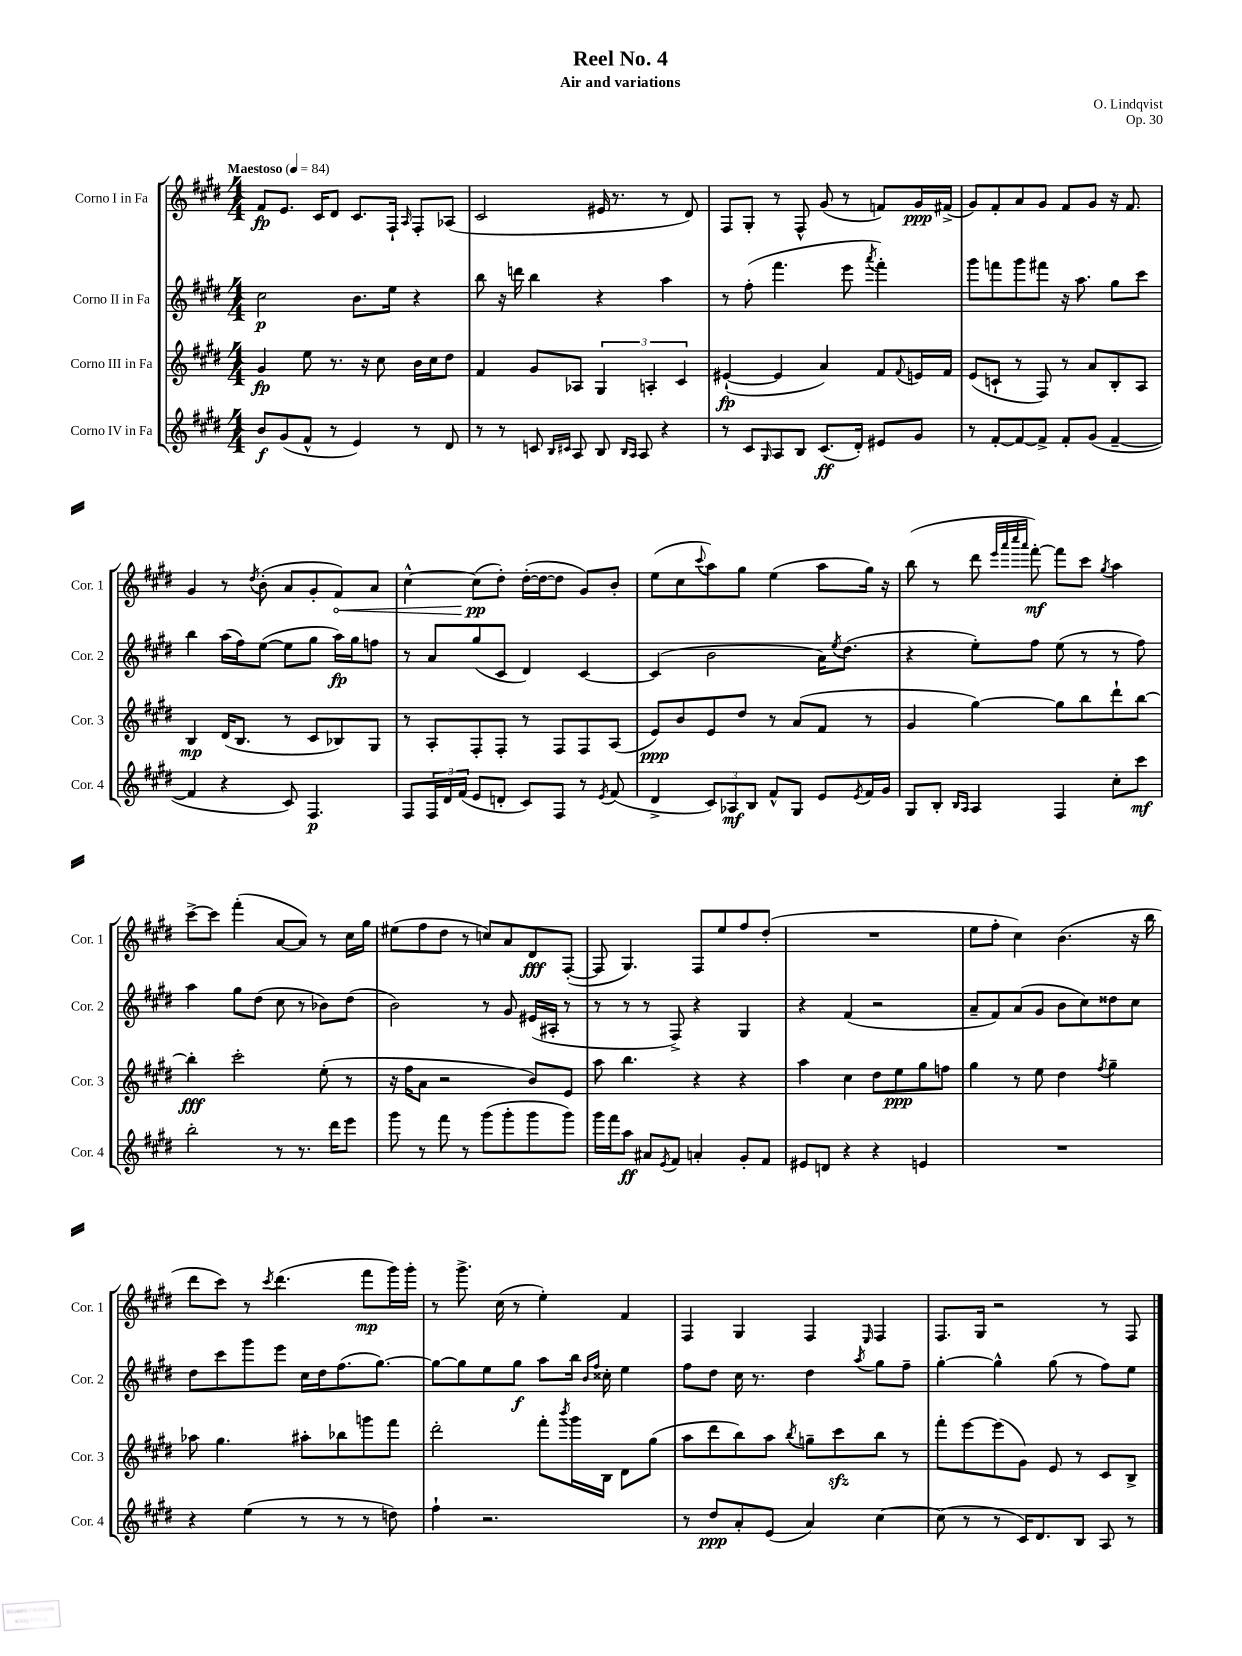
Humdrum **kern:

**kern	**kern	**kern	**kern
*staff4	*staff3	*staff2	*staff1
*clefG2	*clefG2	*clefG2	*clefG2
*k[f#c#g#d#]	*k[f#c#g#d#]	*k[f#c#g#d#]	*k[f#c#g#d#]
*M4/4	*M4/4	*M4/4	*M4/4
*MM84	*MM84	*MM84	*MM84
8b/L	4g#/	2cc#\	8f#/L
(8g#/	.	.	8.e/J
8f#^^/J	8ee\	.	.
.	.	.	16c#/LK
8r	8.r	.	8d#/J
4e/)	.	8.b\L	8.c#/L
.	16r	.	.
.	8cc#\	.	.
.	.	16ee\Jk	16F#`/Jk
.	.	.	16qqA/
8r	16b\LL	4r	8F#'/L
.	16cc#\J	.	.
8d#/	8dd#\J	.	(8A-/J
=	=	=	=
8r	4f#/	8bb\	2c#/
8r	.	16r	.
.	.	16ddd\	.
8c/	8g#/L	4bb\	.
16qqB/LL	.	.	.
16qqc#/JJ	.	.	.
8A/	8A-/J	.	.
8B/	6G#/	4r	16e#/
.	.	.	8.r
16qqB/LL	.	.	.
16qqA/JJ	.	.	.
8A/	.	.	.
.	6A'/	.	.
4r	.	4aa\	8r
.	6c#/	.	.
.	.	.	8d#/)
=	=	=	=
8r	([4e#`/	8r	8F#/L
8c#/L	.	(8ff#'\	8G#'/J
16qqG#/	.	.	.
8A/	4e#/]	4.fff#\	8r
8B/J	.	.	8F#^^/
(8.c#/L	4a/)	.	(8g#/
.	.	8eee\	8r
16d#'/Jk)	.	.	.
.	.	8qaaa/	.
8e#/L	8f#/L	4fff#'\)	8f/L)
.	8qqf#/	.	.
8g#/J	16e/L	.	16g#/L
.	16f#/JJ	.	(16f#^/JJ
=	=	=	=
8r	(8e/L	8ggg#\L	8g#/L)
[8f#'/L	8c`/J	8fff\	8f#'/
8f#/_	8r	8ggg#\	8a/
8f#^/]J	8F#/)	8fff#\J	8g#/J
8f#'/L	8r	16r	8f#/L
.	.	8.aa\	.
(8g#/J	8a/L	.	8g#/J
[4f#~/	8B'/	8gg#\L	16r
.	.	.	8.f#/
.	8A/J	8ccc#\J	.
=	=	=	=
4f#/]	4B/	4bb\	4g#/
4r	(16d#/LK	(16aa\LL	8r
.	8.B/J	16ff#\J)	.
.	.	.	8qdd#/
.	.	([8ee\J	(8b'\
8c#/)	8r	8ee\]L	8a/L
4.F#/	8c#/L	8gg#\J	8g#'/
.	8B-/)	16aa\LL)	8f#/)
.	.	16gg#\J	.
.	8G#/J	8ff\J	8a/J
=	=	=	=
8F#/L	8r	8r	[4cc#^^\
24F#/L	8A'/L	8a/L	.
24d#/	.	.	.
(24f#/JJ	.	.	.
8e/L	8F#'/	(8gg#/	(8cc#\]L
8d'/J	8F#'/J	8c#/J	8dd#'\J)
8c#/L)	8r	4d#/)	([16dd#'\LL
.	.	.	16dd#\_J
8F#/J	8F#/L	.	8dd#\]J
8r	8F#/	[4c#/	8g#/L)
8qe/	.	.	.
(8f#/	(8A/J	.	8b'/J
=	=	=	=
4d#^/	8e/L)	(4c#/]	(8ee\L
.	8b/	.	8cc#\
.	.	.	8qqccc#/
12c#/L)	8e/	2b\	8aa\)
12A-/	.	.	.
.	8dd#/J	.	8gg#\J
12B/J	.	.	.
8f#^^/L	8r	.	(4ee\
8G#/J	(8a/L	.	.
8e/L	8f#/J	16a\LK)	8aa\L
.	.	8qee/	.
.	.	(8.dd#\J	.
8qe/	.	.	.
16f#/L	8r	.	16gg#\Jk)
16g#/JJ	.	.	16r
=	=	=	=
8G#/L	4g#/	4r	(8bb\
8B'/J	.	.	8r
16qqB/LL	.	.	.
16qqA/JJ	.	.	.
4A/	[4gg#\)	8ee'\L)	8ddd#\
.	.	.	32qqeee/LLL
.	.	.	32qqaaa/
.	.	.	32qqcccc#/
.	.	.	32qqaaa/JJJ
.	.	8ff#\J	[8fff#'\)
4F#/	8gg#\]L	(8ee\	8fff#\]L
.	8bb\	8r	8ccc#\J
.	.	.	8qgg#/
8cc#'\L	8ddd#`\	8r	4aa\
8ccc#\J	[8bb\J	8ff#\)	.
=	=	=	=
2bb'\	4bb'\]	4aa\	[8ccc#^\L
.	.	.	8ccc#\]J
.	2ccc#'\	8gg#\L	(4fff#'\
.	.	(8dd#\J	.
8r	.	8cc#\	[8a/L
8.r	.	8r	8a/]J)
.	(8ee'\	8b-\L)	8r
16ddd#\LK	.	.	.
8eee\J	8r	(8dd#\J	16cc#\LL
.	.	.	16gg#\JJ
=	=	=	=
8ggg#\	16r	2b\)	(8ee#\L
.	16ff#\LK	.	.
8r	8a\J	.	8ff#\
8fff#\	2r	.	8dd#\J
8r	.	.	8r
(8ggg#\L	.	8r	8cc/L)
8ggg#'\	.	8g#/	8a/
8ggg#\	8b/L)	(16e#/LL	8d#/
.	.	16A#'/JJ	.
8ggg#\J)	8e/J	8r	([8F#'/J
=	=	=	=
16ggg#\LL	8aa\	8r	8F#/]
16fff#\J	.	.	.
8aa\J	4.bb\	8r	4.G#/)
8a#/L	.	8r	.
8qe/	.	.	.
8f#/J	.	8F#^/)	.
4a'/	4r	4r	8F#/L
.	.	.	8ee/
8g#'/L	4r	4G#/	8ff#/
8f#/J	.	.	(8dd#'/J
=	=	=	=
8e#/L	4aa\	4r	1r
8d/J	.	.	.
4r	4cc#\	(4f#/	.
4r	8dd#\L	2r	.
.	8ee\	.	.
4e/	8gg#\	.	.
.	8ff\J	.	.
=	=	=	=
1r	4gg#\	8a~/L	8ee\L
.	.	8f#/)	8ff#'\J
.	8r	(8a/	4cc#\)
.	8ee\	8g#/J	.
.	4dd#\	8b\L	(4.b\
.	.	8cc#\)	.
.	8qff#/	.	.
.	4gg#~\	8dd##\	.
.	.	8cc#\J	16r
.	.	.	16bb\
=	=	=	=
4r	8aa-\	8dd#\L	8ddd#\L
.	4.gg#\	8ccc#\	8ccc#\J)
(4ee\	.	8ggg#\	8r
.	.	.	8qccc#/
.	.	8eee\J	(4.ddd#\
8r	8aa#'\L	16cc#\LL	.
.	.	16dd#\J	.
8r	8bb-\	(8.ff#\	.
8r	8ggg\	.	8fff#\L
.	.	[8.gg#\J)	.
8dd\)	8fff#\J	.	16ggg#\L)
.	.	.	16ggg#'\JJ
=	=	=	=
4ff#`\	2ddd#'\	8gg#\_L	8r
.	.	8gg#\]	8.ggg#^\
2.r	.	8ee\	.
.	.	.	(16cc#\
.	.	8gg#\J	8r
.	8fff#'\L	8aa\L	4ee'\)
.	8qbbb/	.	.
.	16ggg#\L	16bb\Jk	.
.	.	16qqb/LL	.
.	.	16qqff#/JJ	.
.	16B\JJ	16cc##'\	.
.	8d#\L	4ee\	4f#/
.	(8gg#\J	.	.
=	=	=	=
8r	8aa\L	8ff#\L	4F#/
8dd#/L	8ddd#\	8dd#\J	.
8a'/	8bb\)	16cc#\	4G#/
.	.	8.r	.
(8e/J	8aa\J	.	.
.	8qbb/	.	.
4a/)	8gg~\L	4dd#\	4F#/
.	8ccc#\	.	.
.	.	8qaa/	16qqE/
[4cc#\	8bb\J	8gg#\L	4F#/
.	8r	8ff#~\J	.
=	=	=	=
(8cc#\]	8fff#'\L	[4gg#'\	8.F#/L
8r	[8eee\	.	.
.	.	.	16G#/Jk
8r	(8eee\]	4gg#^^\]	2r
16c#/LK)	8g#\J)	.	.
8.d#/	.	.	.
.	8e/	(8gg#\	.
8B/J	8r	8r	.
8A/	8c#/L	8ff#\L)	8r
8r	8B^/J	8ee\J	8F#/
==	==	==	==
*-	*-	*-	*-
